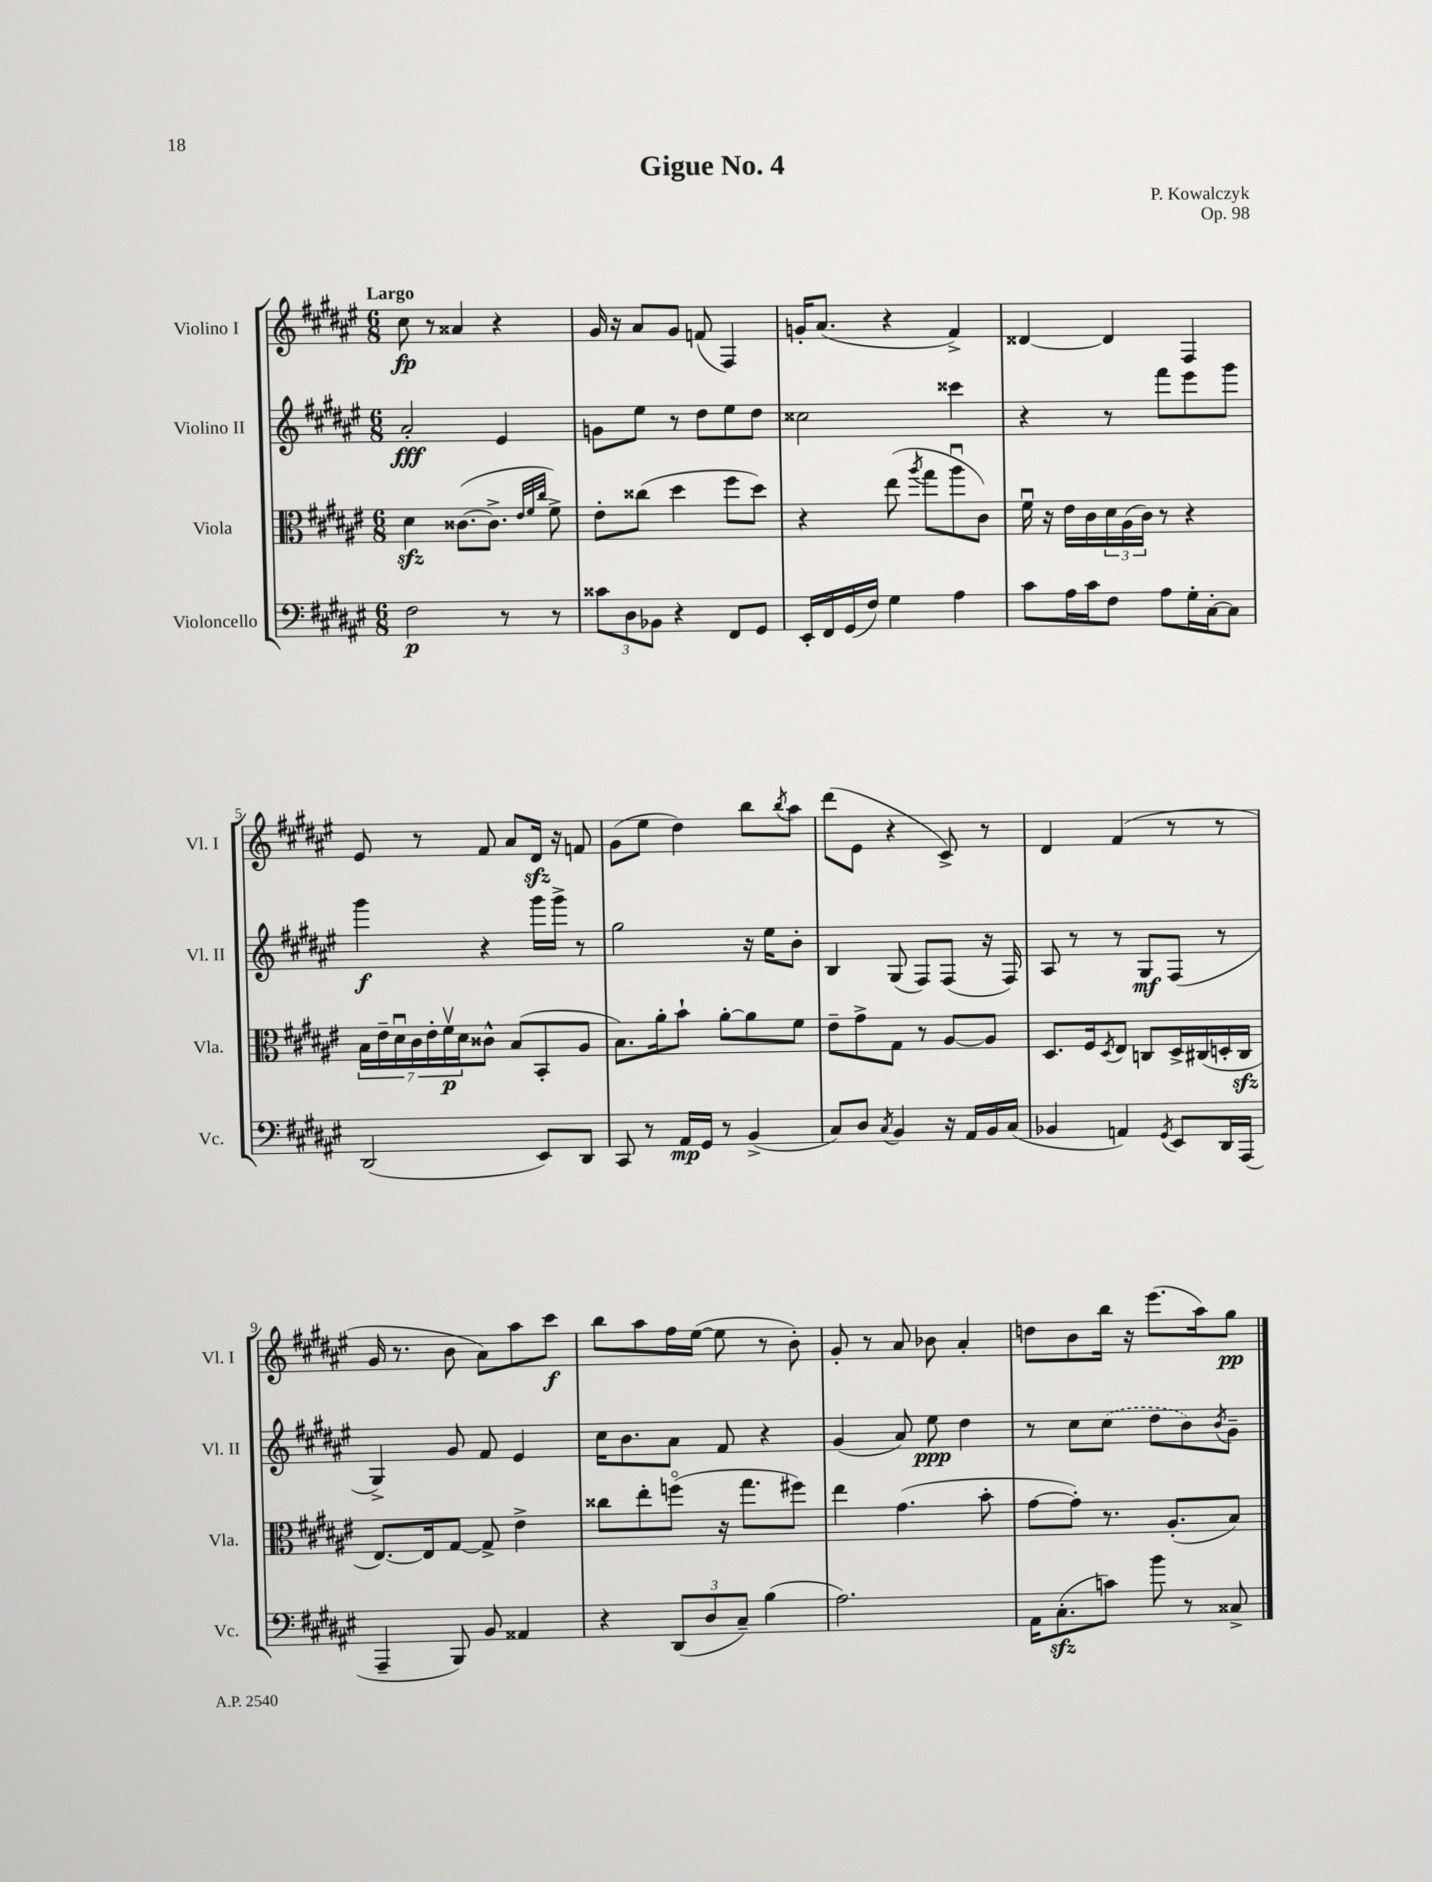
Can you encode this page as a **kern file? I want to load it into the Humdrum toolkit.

**kern	**kern	**kern	**kern
*staff4	*staff3	*staff2	*staff1
*clefF4	*clefC3	*clefG2	*clefG2
*k[f#c#g#d#a#e#]	*k[f#c#g#d#a#e#]	*k[f#c#g#d#a#e#]	*k[f#c#g#d#a#e#]
*M6/8	*M6/8	*M6/8	*M6/8
2F#\	4d#\	2a#'/	8cc#\
.	.	.	8r
.	([8.c##\L	.	4a##/
.	8.c##^\]J	.	.
8r	.	4e#/	4r
.	32qqe#/LLL	.	.
.	32qqf#/	.	.
.	32qqcc#/JJJ	.	.
8r	8f#^\)	.	.
=	=	=	=
12c##\L	8e#'\L	8g\L	16g#/
.	.	.	16r
12D#\	.	.	.
.	(8cc##\J	8ee#\J	8a#/L
12BB-\J	.	.	.
4r	4dd#\	8r	8g#/J
.	.	8dd#\L	(8f/
8FF#/L	8ff#\L	8ee#\	4F#/)
8GG#/J	8dd#\J)	8dd#\J	.
=	=	=	=
16EE#'/LL	4r	2cc##\	16g'/LK
16FF#/	.	.	(8.a#/J
(16GG#/	.	.	.
16F#/JJ)	.	.	.
4G#\	(8ee#\	.	4r
.	8qaa#/	.	.
.	8gg#\L	.	.
4A#\	8aa#u\	4ccc##\	4f#^/)
.	8c#\J)	.	.
=	=	=	=
8c#\L	16f#u\	4r	[4d##/
.	16r	.	.
16A#\L	16e#\LL	.	.
16c#\J	16c#\	.	.
8F#\J	24d#\	8r	4d##/]
.	(24A#\	.	.
.	24c#\JJ)	.	.
8A#\L	8r	8fff#\L	.
16G#'\L	4r	8eee#\	4F#/
[16C#'\J	.	.	.
8C#\]J	.	8ggg#\J	.
=	=	=	=
(2DD#/	28B\LL	4ggg#\	8e#/
.	28e#~\	.	.
.	28d#u\	.	.
.	28c#\	.	.
.	.	.	8r
.	28e#'\	.	.
.	28f#v\	.	.
.	28d#\J	.	.
.	8c##^^\J	4r	8f#/
.	(8B/L	.	8a#/L
8EE#/L)	8BB'/	16ggg#\LL	16d#/Jk
.	.	16ggg#^\JJ	16r
8DD#/J	8A#/J	8r	8f/
=	=	=	=
8CC#/	8.B\L)	2gg#\	(8g#\L
8r	.	.	8ee#\J
.	16a#'\k	.	.
16AA#/LL	8b`\J	.	4dd#\)
16GG#/JJ	.	.	.
8r	[8a#'\L	.	.
(4BB^/	8a#\]	16r	8bb\L
.	.	16ee#\LK	.
.	.	.	8qbb/
.	8f#\J	8b'\J	8aa#\J
=	=	=	=
8C#/L)	8e#~\L	4B/	(8ddd#\L
8D#/J	8g#^\	.	8e#\J
8qC#/	.	.	.
4BB/	8G#\J	(8G#/	4r
.	8r	8F#/L)	.
16r	[8A#/L	(8F#/J	8c#^/)
16AA#/LL	.	.	.
16BB/	8A#/]J	16r	8r
(16C#/JJ	.	16F#/)	.
=	=	=	=
4BB-/	8.D#/L	8A#/	4d#/
.	.	8r	.
.	16F#/k	.	.
.	8qD#/	.	.
4AA/)	8E#/J	8r	(4f#/
.	8C/L	8G#/L	.
8qGG#/	.	.	.
8EE#/L	16D#^/L	(8F#/J	8r
.	(16C#/	.	.
16DD#/L	16D'/	8r	8r
(16AAA#/JJ	16C#/JJ	.	.
=	=	=	=
4AAA#~/	[8.E#/L)	4G#^/)	16g#/
.	.	.	8.r
.	16E#/]k	.	.
8BBB/)	[8G#/J	8g#/	8b\
8BB/	8G#^/]	8f#/	8a#\L)
4AA##/	4e#^\	4e#/	8aa#\
.	.	.	8ccc#\J
=	=	=	=
4r	8cc##\L	16cc#\LK	8bb\L
.	.	8.b\	.
.	8ee#'\	.	8aa#\
(12DD#/L	(8ffo\J	8a#\J	16ff#\L
.	.	.	([16ee#\JJ
12D#/	.	.	.
.	16r	8f#/	8ee#\]
12C#~/J)	.	.	.
.	8.gg#\L	.	.
(4B\	.	4r	8r
.	8ff#\J)	.	8b'\)
=	=	=	=
2.A#\)	4ee#\	(4g#/	8g#'/
.	.	.	8r
.	(4.g#\	8a#/)	8a#/
.	.	8ee#\	8b-\
.	.	4dd#\	4a#'/
.	8b'\	.	.
=	=	=	=
16AA#\LK	[8g#\L	8r	8dd\L
(8.C#'\	.	.	.
.	8g#'\]J)	8cc#\L	8b\
8c\J)	8.r	(8cc#\J	16bb\Jk
.	.	.	16r
8b\	.	8dd#\L	(8.eee#\L
.	(8.A#'/L	.	.
8r	.	8b\)	.
.	.	.	16aa#\k)
.	.	8qb/	.
8C##^/	8B/J)	8g#~\J	8gg#\J
==	==	==	==
*-	*-	*-	*-
